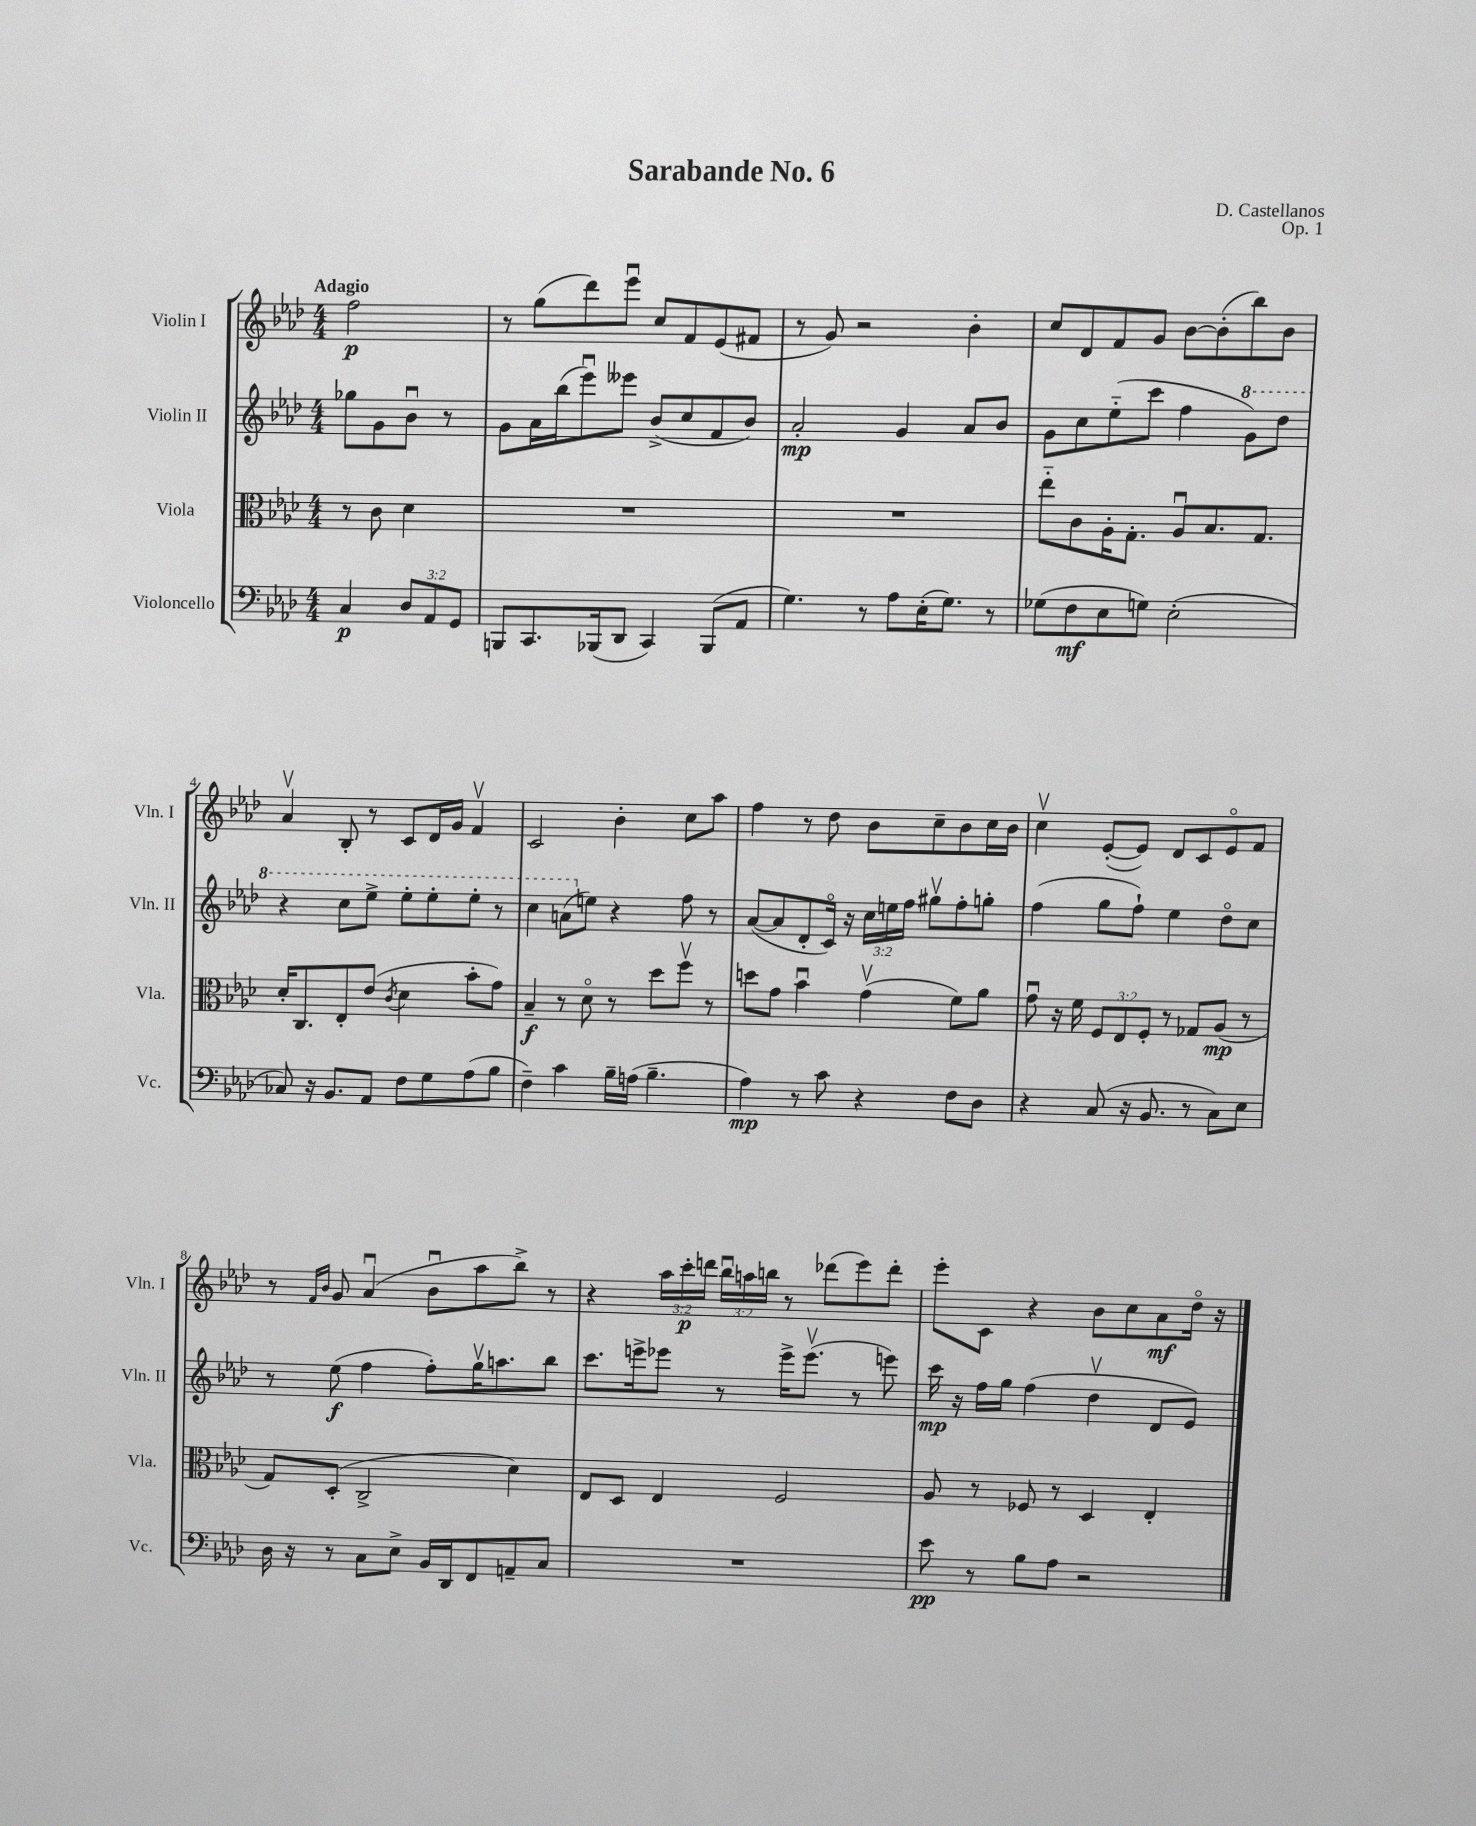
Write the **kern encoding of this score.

**kern	**kern	**kern	**kern
*staff4	*staff3	*staff2	*staff1
*clefF4	*clefC3	*clefG2	*clefG2
*k[b-e-a-d-]	*k[b-e-a-d-]	*k[b-e-a-d-]	*k[b-e-a-d-]
*M4/4	*M4/4	*M4/4	*M4/4
4C/	8r	8gg-\L	2ff\
.	8c\	8g\	.
12D-/L	4d-\	8b-u\J	.
12AA-/	.	.	.
.	.	8r	.
12GG/J	.	.	.
=	=	=	=
8BBB/L	1r	8g\L	8r
8.CC/	.	16a-\L	(8gg\L
.	.	(16bb-\J	.
.	.	8eee-u\)	8ddd-\)
(16BBB-/k	.	.	.
8DD-/J	.	8eee--\J	8eee-u\J
4CC/)	.	(8b-^/L	8cc/L
.	.	8cc/	8f/
(8BBB-/L	.	8f/	(8e-/
8AA-/J	.	8b-/J)	8f#/J
=	=	=	=
4.G\)	1r	2a-'/	8r
.	.	.	8g/)
.	.	.	2r
8r	.	.	.
8A-\L	.	4g/	.
(16E-'\K	.	.	.
8.G\J)	.	.	.
.	.	8a-/L	4b-'\
8r	.	8b-/J	.
=	=	=	=
(8G-\L	8ee-'~\L	8g\L	8cc/L
8F\	8c\	8cc\	8d-/
8E-\	16A-'\K	(8ee-'~\	8f/
.	8.G'\J	.	.
8G\J)	.	8ccc\J	8g/J
(2E-'\	8A-u/L	4ff\	[8b-\L
.	8.B-/	.	(8b-'\]
.	.	8gg\L)	8bb-\)
.	8.G/J	.	.
.	.	8ddd-\J	8b-\J
=	=	=	=
8C-/)	16d-'/LK	4r	4a-v/
.	8.C/	.	.
16r	.	.	.
8.BB-/L	.	.	.
.	8E-'/	8ccc\L	8B-'/
8AA-/J	(8e-/J	8eee-^\J	8r
.	8qc/	.	.
8F\L	4d-\	8eee-'\L	8c/L
8G\	.	8eee-'\	16d-/L
.	.	.	16g/JJ
(8A-\	8b-'\L	8eee-'\J	4fv/
8B-\J	8g\J)	8r	.
=	=	=	=
4F~\)	4B-~/	4ccc\	2c/
4c\	8r	(8aa\L	.
.	8d-o\	8ee\J)	.
16B-~\LL	8r	4r	4b-'\
(16A\JJ	.	.	.
4.B-~\	8dd-\L	.	.
.	8ffv\J	8ff\	8cc\L
.	8r	8r	8aa-\J
=	=	=	=
4A-\)	8dd\L	([8a-/L	4ff\
.	8g\J	8a-/]	.
8r	4b-u\	8d-'/	8r
8c\	.	16co/Jk)	8dd-\
.	.	16r	.
4r	(4gv\	24cc\LL	8b-\L
.	.	24ee\	.
.	.	24ff\JJ	.
.	.	8gg#v\L	8cc~\
8F\L	8f\L)	8ff'\	8b-\
8D-\J	8a-\J	8gg'\J	16cc\L
.	.	.	16b-\JJ
=	=	=	=
4r	8gu\	(4ff\	4ccv\
.	16r	.	.
.	16f\	.	.
(8C/	12F/L	8gg\L	([8e-'/L
.	12E-/	.	.
16r	.	8ff`\J)	8e-/]J)
.	12F'/J	.	.
8.BB-/	.	.	.
.	8r	4ee-\	8d-/L
8r	8G-/L	.	8c/
8C\L)	(8A-/J	8dd-o\L	8e-o/
8E-\J	8r	8cc\J	8f/J
=	=	=	=
16D-\	8G/L)	8r	8r
16r	.	.	.
.	.	.	16qqf/LL
.	.	.	16qqb-/JJ
8r	(8D-'/J	(8ee-\	8g/
8C\L	2C^/	4ff\	(4a-u/
8E-^\J	.	.	.
16BB-/LL	.	8ff'\L)	8b-u\L
16DD-/J	.	.	.
8FF/	.	16ggv\K	8aa-\
.	.	8.aa\	.
8AA~/	4d-\)	.	8bb-^\J)
8C/J	.	8bb-\J	8r
=	=	=	=
1r	8E-/L	8.ccc\L	4r
.	8D-/J	.	.
.	.	16eee^\k	.
.	4E-/	8eee-\J	24aa-\LL
.	.	.	24ccc'\
.	.	.	24ddd\JJ
.	.	8r	24bb-u\LL
.	.	.	24aa\
.	.	.	24bb\JJ
.	2F/	16eee-^\LK	8r
.	.	(8.eee-v\J	.
.	.	.	(8ddd-\L
.	.	8r	8eee-\)
.	.	8eee\)	8ddd-'\J
=	=	=	=
8e-\	8A-/	16ccc\	8eee-'\L
.	.	16r	.
8r	8r	16ff\LL	8c\J
.	.	16gg\JJ	.
8B-\L	8F-/	(4ff\	4r
8A-\J	8r	.	.
2r	4D-/	4dd-v\	8b-\L
.	.	.	8cc\
.	4E-'/	8d-/L	8a-\
.	.	8e-/J)	16dd-o\Jk
.	.	.	16r
==	==	==	==
*-	*-	*-	*-
